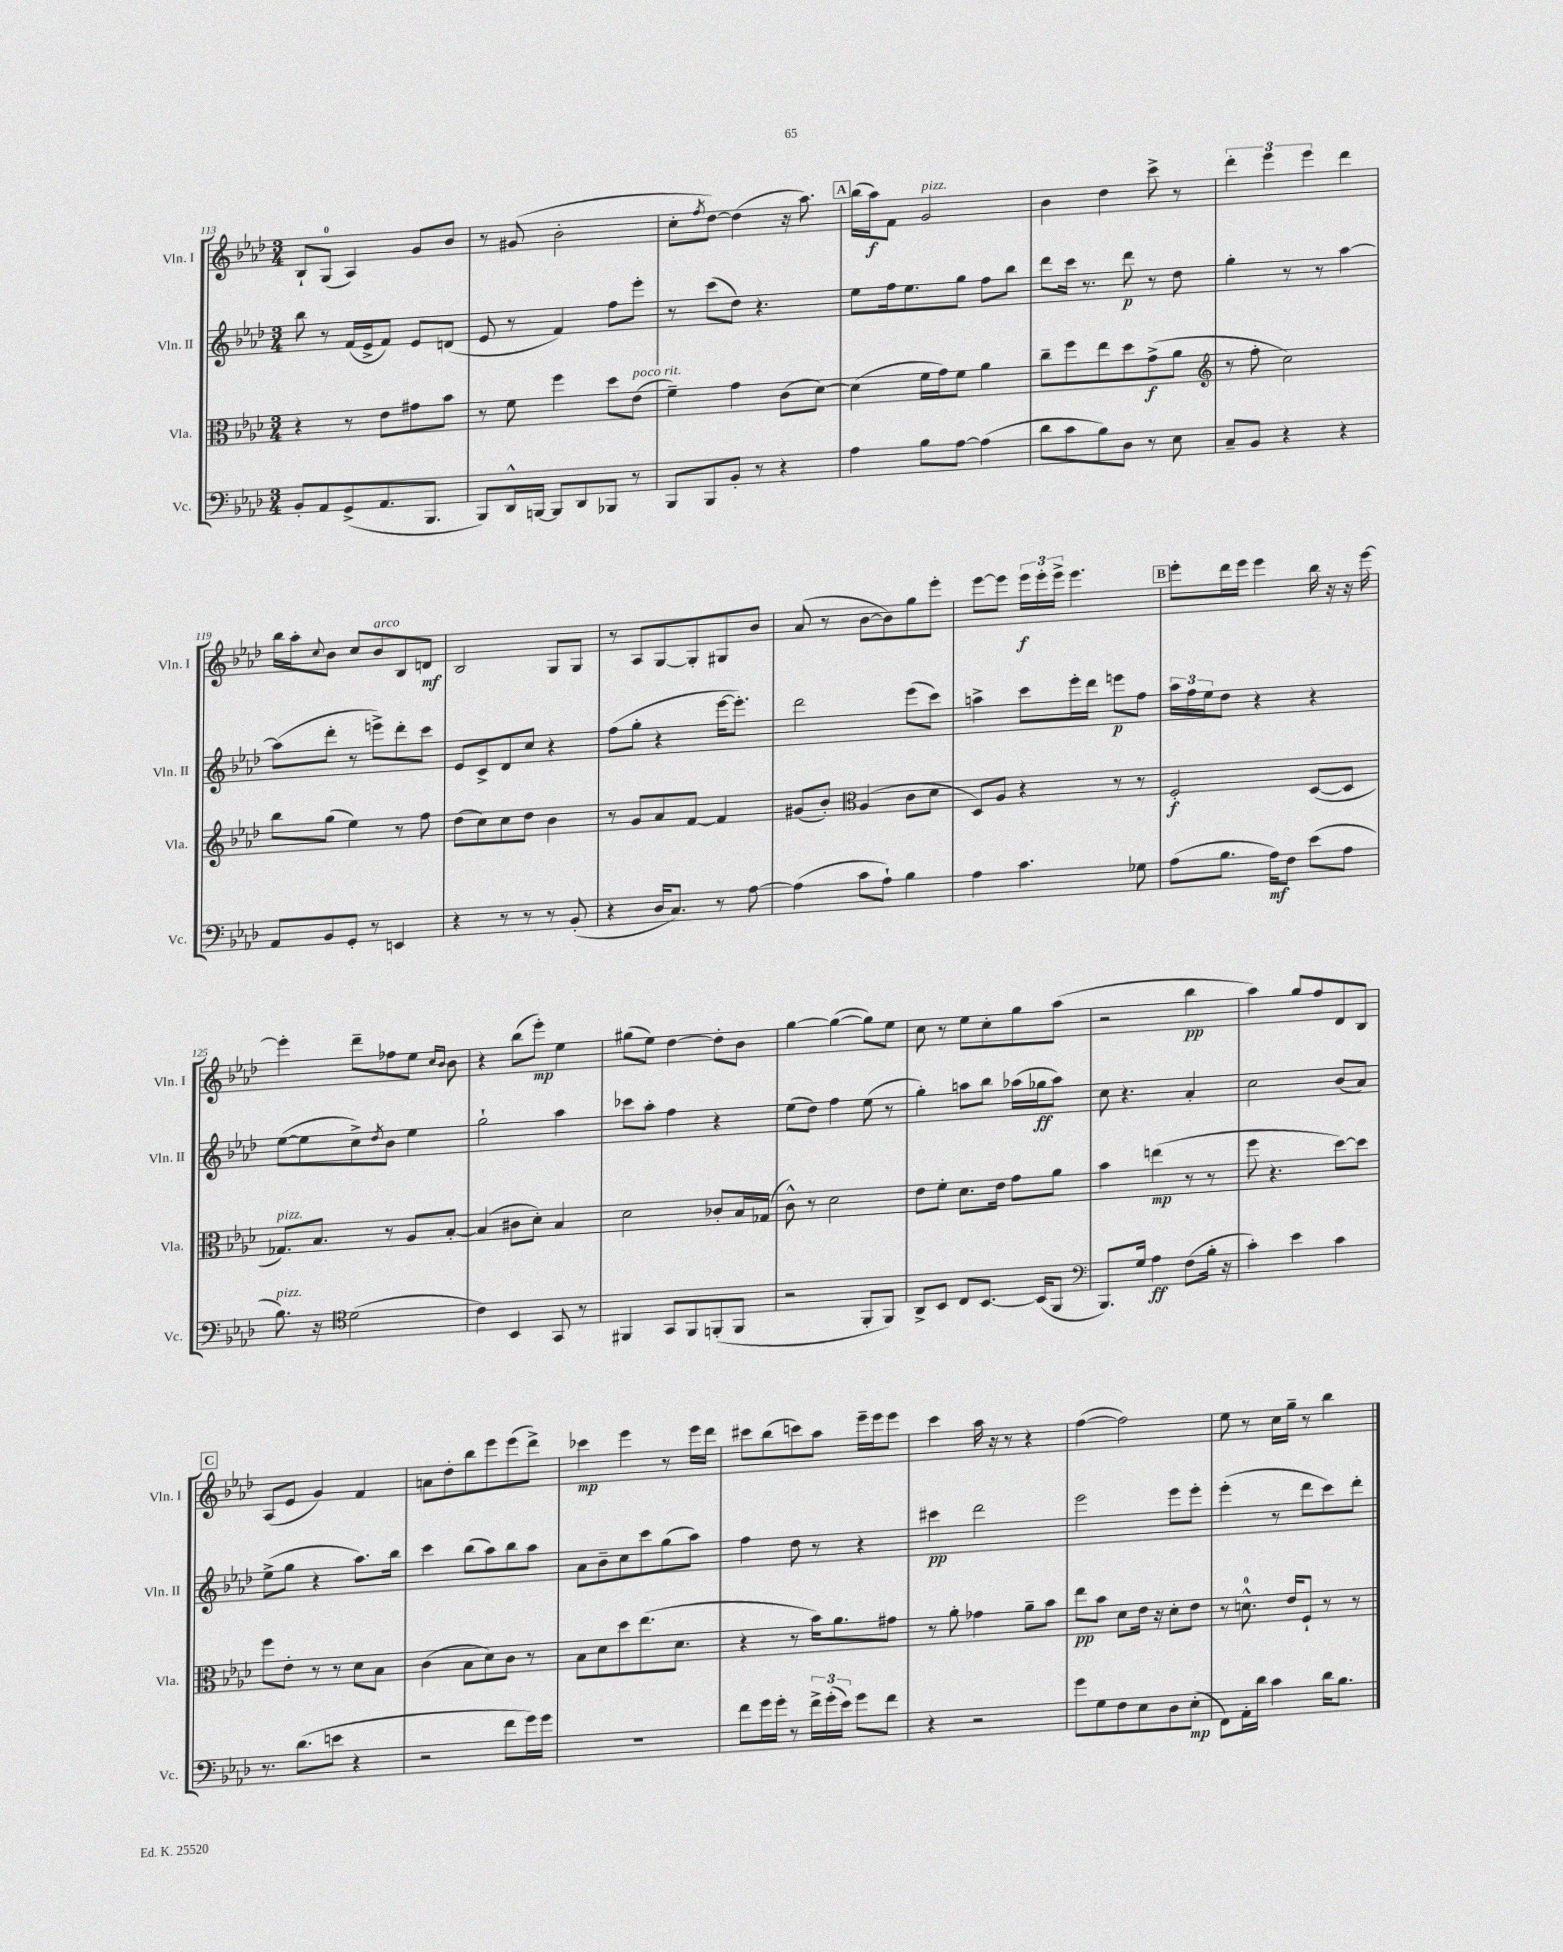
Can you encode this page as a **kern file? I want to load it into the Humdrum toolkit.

**kern	**kern	**kern	**kern
*staff4	*staff3	*staff2	*staff1
*clefF4	*clefC3	*clefG2	*clefG2
*k[b-e-a-d-]	*k[b-e-a-d-]	*k[b-e-a-d-]	*k[b-e-a-d-]
*M3/4	*M3/4	*M3/4	*M3/4
8BB-'	4r	8bb-	8B-`
8AA-	.	8r	(8G
(8GG^	8r	(16f	4A-)
.	.	16e-^	.
8.AA-	8e-	8f)	.
.	8g#	8e-	8g
8.BBB-	.	.	.
.	8b-	(8d	8b-
=	=	=	=
8BBB-)	8r	8e-	8r
16DD-^^	8f	8r	(8g#
[16BBB	.	.	.
8BBB]	4ff	4f)	2b-'
8DD-	.	.	.
8BBB-	8dd-	8ff	.
8r	(8e-	8eee-'	.
=	=	=	=
8BBB-	4f~)	8r	8cc'
.	.	.	8qff
8BBB-	.	(8ccc	[8dd-)
8BB-'	4g	8dd-)	(4dd-]
8r	.	4.r	.
4r	(8c	.	16r
.	.	.	8.aa-)
.	[8d-)	.	.
=	=	=	=
4A-	(4d-]	8ee-	(16bb-
.	.	.	16aa-)
.	.	16ff	8f
.	.	8.ee-	.
8B-	16f	.	2g
.	16g)	.	.
[8A-	8f	8gg	.
(4A-]	4a-	8ff	.
.	.	8bb-	.
=	=	=	=
8d-	8cc~	8ddd-	4b-
8c	8ff	16ccc	.
.	.	8.r	.
8B-)	8ee-	.	4dd-
8D-	8dd-	8ddd-	.
8r	(8g^	8r	8ccc^
8E-	8a-	8dd-	8r
=	=	=	=
*	*clefG2	*	*
8C~	8r	4gg'	6ddd-'
8BB-	8ff'	.	.
.	.	.	6eee-
4r	2cc)	8r	.
.	.	.	6eee-
.	.	8r	.
4r	.	[4aa-	4ddd-
=	=	=	=
8AA-	8bb-	(8aa-]	16bb-
.	.	.	16aa-'
.	.	.	8qqcc
8BB-	(8gg	8ddd-'	8b-
8GG'	4ee-)	8r	8cc
8r	.	8eee^)	8b-
4EE	8r	8ddd-'	8B-
.	8ff	8ccc	8d
=	=	=	=
4r	(8dd-	8e-	2B-
.	8cc)	8c^	.
8r	8cc	8d-	.
8r	8dd-	8cc	.
8r	4b-	4r	8G
(8BB-'	.	.	8G
=	=	=	=
4r	8r	(8ff	8r
.	8g	8gg'	8A-
16D-	8a-	4r	[8G
8.C)	.	.	.
.	[8f	.	8G']
8r	4f]	[16eee-	8G#
.	.	8.eee-'])	.
[8A-	.	.	8b-
=	=	=	=
(4A-]	(8g#	2ddd-	(8a-
.	8b-')	.	8r
*	*clefC3	*	*
8c	(4A-	.	[8b-
8A-`)	.	.	8b-])
4B-	8c	(8eee-	8gg
.	8d-	8ccc)	8eee-'
=	=	=	=
4A-	8D-)	4aa^	[8eee-
.	8A-	.	8eee-]
4.c	4r	8ccc	24eee-
.	.	.	24eee-'
.	.	.	24eee-^
.	.	16eee-'	4.eee-
.	.	16ddd-	.
.	8r	8eee	.
8G-	8r	8ff	.
=	=	=	=
(8A-	2F'	24aa-	8eee-'
.	.	24ff	.
.	.	24ee-	.
8.B-	.	8dd-	16ddd-
.	.	.	16eee-
.	.	4r	4eee-
16A-)	.	.	.
8F	.	.	.
(8e-	([8D-	4r	16bb-
.	.	.	16r
8A-	8D-]	.	16r
.	.	.	[16eee-
=	=	=	=
8.B-)	8.G-)	([8ee-	4eee-']
.	.	8ee-]	.
16r	8.B-	.	.
*clefC4	*	*	*
(2d-	.	8cc^)	8ddd-~
.	.	8qdd-	.
.	8r	8b-	8ff-
.	8A-	4ee-	8ee-
.	.	.	16qqcc
.	.	.	16qqb-
.	[8B-'	.	8b-
=	=	=	=
4c)	(4B-]	2gg`	4r
4BB-	8c#	.	(8bb-
.	8d-')	.	8eee-')
8GG	4B-	4aa-	4ee-
8r	.	.	.
=	=	=	=
4FF#	2d-	8ccc-	(8gg#
.	.	8aa-'	8ee-)
8GG	.	4ff	[4dd-
8FF#	.	.	.
(8FF'	8c-'	4r	8dd-']
8FF	16B-	.	8b-
.	(16G-	.	.
=	=	=	=
2r	8c^^)	(8ee-	[4gg
.	8r	8dd-)	.
.	2d-	4ff	(4gg_
8FF'	.	(8ee-	8gg])
8FF)	.	8r	8ee-
=	=	=	=
8AA-^	8e-	4gg')	8cc
8BB-	8f'	.	8r
8C	8.d-	8aa	8ee-
[8.BB-	.	8bb-	8cc'
.	16e-	.	.
.	8g	(16aa-	8gg
(16BB-]	.	16gg-	.
8FF	8a-	8aa-)	(8aa-
=	=	=	=
*clefF4	*	*	*
8.BBB-)	4b-	8cc	2r
.	.	4.r	.
16G	.	.	.
4A-	(4ee	.	.
(8F	8r	4a-'	4bb-
16B-'	8r	.	.
16r	.	.	.
=	=	=	=
4c')	8ff	2cc	4aa-)
.	4.r	.	.
4e-	.	.	8gg
.	.	.	8ff
4c	[8dd-)	(8b-	8d-
.	8dd-]	8a-)	8B-
=	=	=	=
8.r	8ff	(8ee-^	(8A-
.	8e-'	8gg	8e-
(8.d-	.	.	.
.	8r	4r	4g)
8e	8r	.	.
4r	8d-	8.aa-)	4f
.	8B-	.	.
.	.	16bb-	.
=	=	=	=
2r	(4c	4ccc	8a
.	.	.	8dd-'
.	8B-	(8bb-	8bb-
.	8d-)	8aa-)	8eee-
8f	8c	8bb-	(8eee-
16g)	8r	8aa-	8ddd-^)
16g	.	.	.
=	=	=	=
2.r	8B-	8a-	4ccc-
.	8d-	8b-~	.
.	8dd-	8cc	4eee-
.	(8.ee-	8ccc	.
.	.	(8gg	8r
.	8.d-	.	.
.	.	8aa-)	16eee-
.	.	.	16ddd-
=	=	=	=
8f	4r	4ff	8ccc#
16g	.	.	(8bb-
16g'	.	.	.
8r	8r	8dd-	8ccc)
24f^	16b-)	8r	8aa-
(24g'	.	.	.
.	8.a-	.	.
24e-)	.	.	.
8g	.	4r	16eee-~
.	.	.	16eee-
8f	8g#	.	8eee-
=	=	=	=
4r	8r	4ccc#	4ccc
.	8a-'	.	.
2r	4g-	2ddd-	16aa-
.	.	.	16r
.	.	.	8r
.	8a-~	.	4r
.	8b-	.	.
=	=	=	=
8g	8ee-	2eee-	([4ff
8G	8b-	.	.
8F	8d-	.	2ff])
8E-	16e-	.	.
.	16r	.	.
8D-	8d-'	8eee-	.
(8E-'	8e-	8eee-'	.
=	=	=	=
8FF)	8r	(4eee-'	8ee-
16AA-'	8.d^^	.	8r
16d-	.	.	.
4c	.	8r	16cc
.	16e-	.	16gg~
.	8F`	8ddd-	8r
16d-	8r	8ccc)	4bb-
8.B-	.	.	.
.	8r	8ddd-'	.
==	==	==	==
*-	*-	*-	*-
